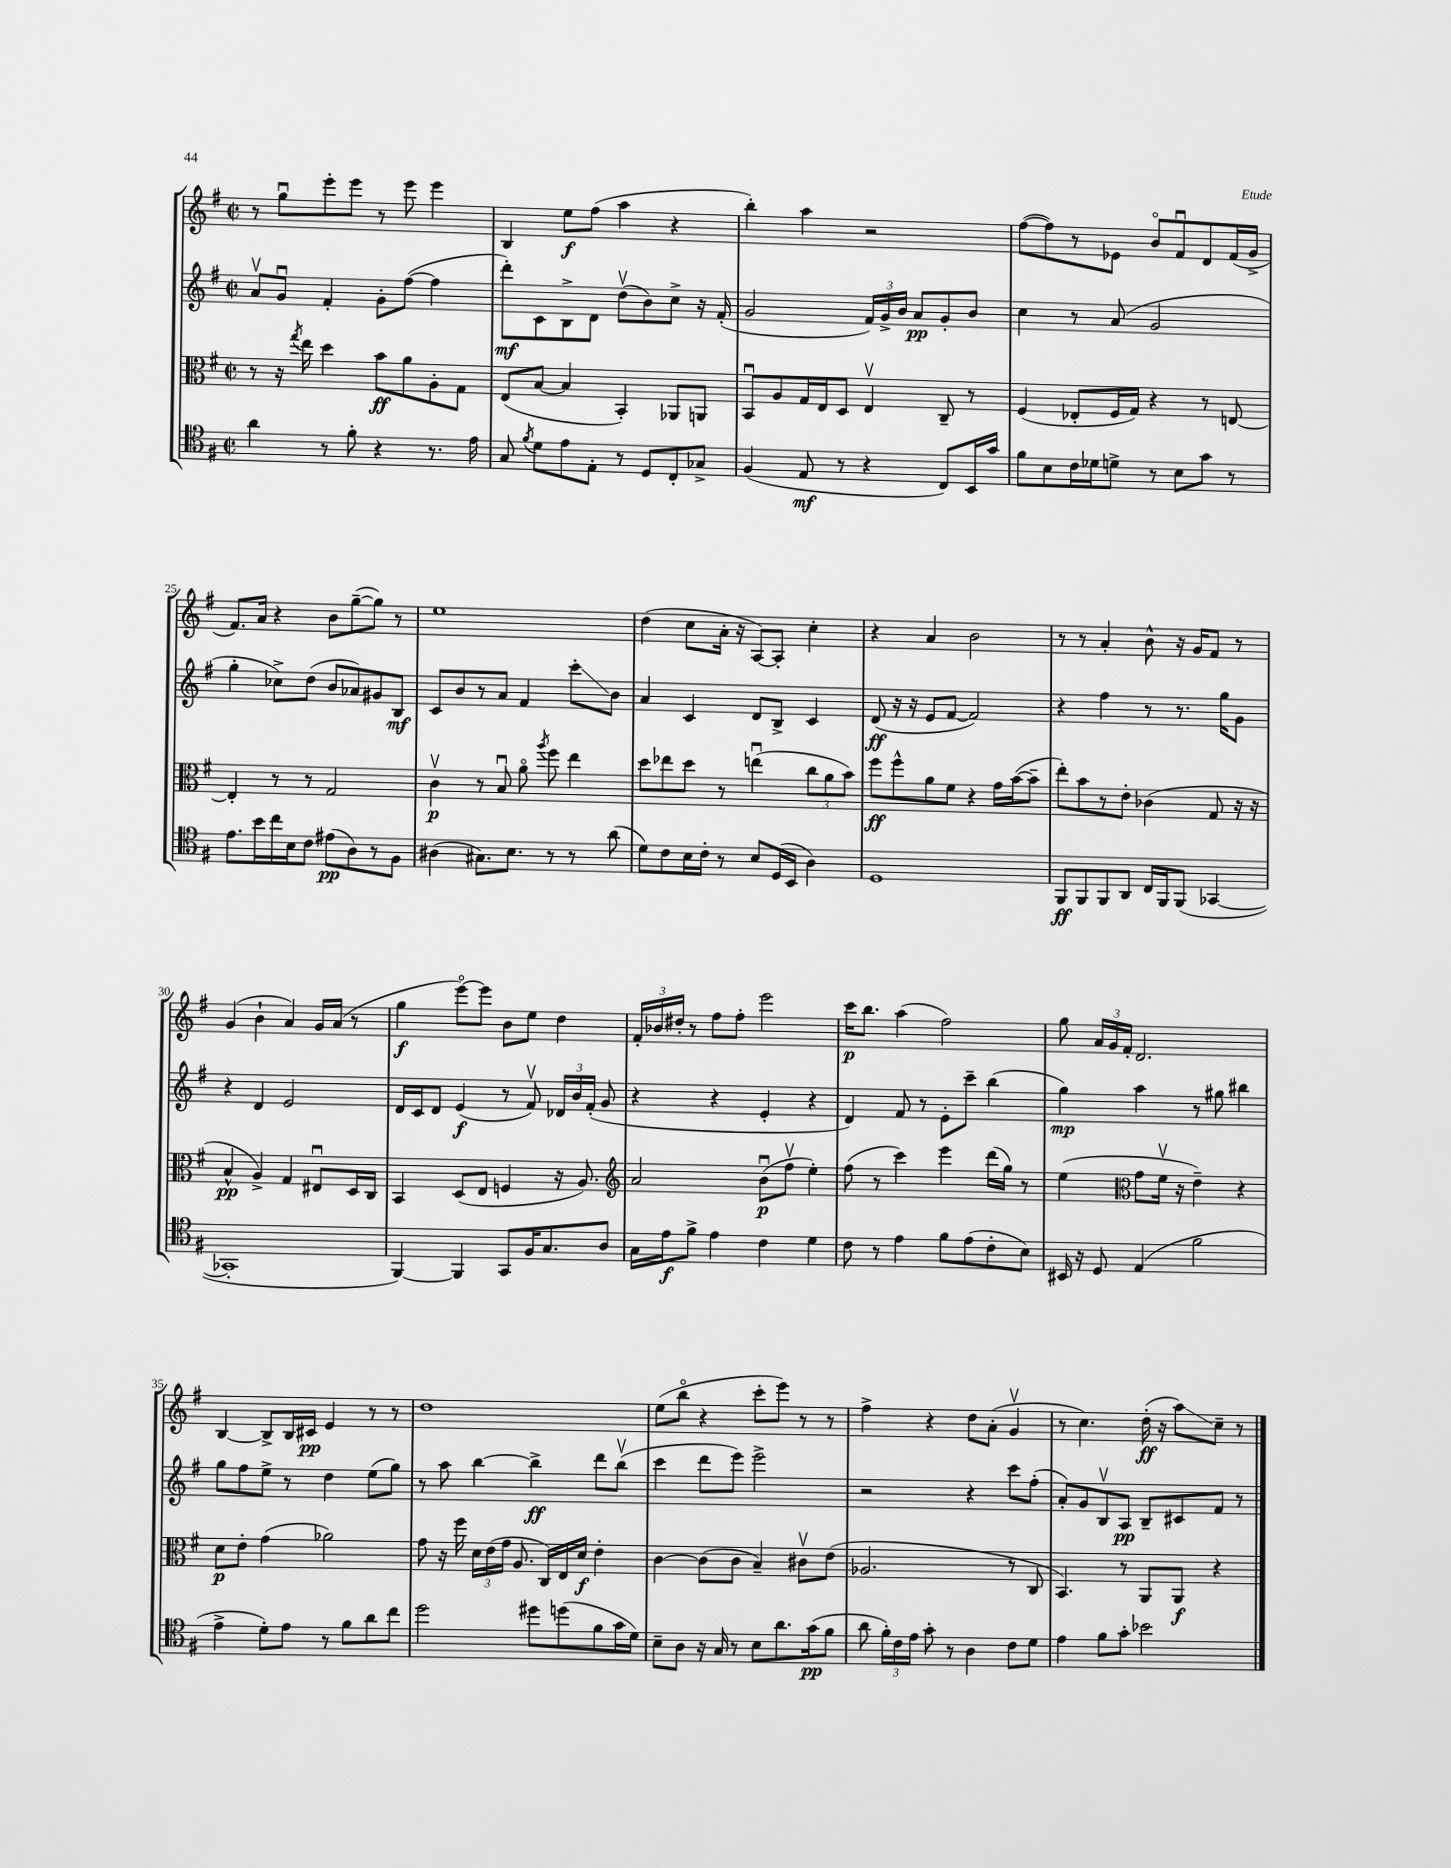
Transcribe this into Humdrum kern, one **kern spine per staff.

**kern	**kern	**kern	**kern
*staff4	*staff3	*staff2	*staff1
*clefC4	*clefC3	*clefG2	*clefG2
*k[f#]	*k[f#]	*k[f#]	*k[f#]
*M2/2	*M2/2	*M2/2	*M2/2
*met(c|)	*met(c|)	*met(c|)	*met(c|)
4a	8r	8av	8r
.	16r	8gu	8ggu
.	8qgg	.	.
.	16ee	.	.
8r	4dd	4f#'	8eee'
8f#'	.	.	8eee
4r	8b	8g'	8r
.	8a	([8ff#	8eee
8.r	8A'	4ff#]	4eee
.	8G	.	.
16e	.	.	.
=	=	=	=
8G	(8E	8ddd')	4B
8qf#	.	.	.
8d	[8B	8c	.
8e	4B]	8B^	8ee
8E'	.	8d	(8ff#
8r	4BB')	(8ddv	4aa
8D	.	8b)	.
8C'	8AA-	8cc^	4r
8G-^	8AA	16r	.
.	.	(16f#'	.
=	=	=	=
(4F#	8BBu	2g	4bb')
.	8A	.	.
8E	16G	.	4aa
.	16E	.	.
8r	8D	.	.
4r	4Ev	24f#)	2r
.	.	24g^	.
.	.	24b	.
.	.	8a	.
8C)	8C~	8g'	.
16BB	8r	8b	.
16g	.	.	.
=	=	=	=
8f#	(4F#	4cc	([8ff#
8B	.	.	8ff#])
16c	8E-'	8r	8r
16d-	.	.	.
8d^	16F#	(8a	8e-
.	16G)	.	.
8r	4r	2g	8bo
8B	.	.	8f#u
8g	8r	.	8d
8r	[8E	.	(16f#
.	.	.	16g^
=	=	=	=
8.e	4E']	4gg'	8.f#)
16b	.	.	16a
16cc	8r	8cc-^)	4r
16B	.	.	.
8c	8r	(8dd	.
(8e#	2G	8b	8b
8A)	.	8a-)	([8gg~
8r	.	8g#	8gg])
8F#	.	8B	8r
=	=	=	=
(4A#	4cv	8c	1ee
.	.	8b	.
8.G#)	8r	8r	.
.	8Bu	8a	.
8.B	.	.	.
.	8ao	4f#	.
.	8qaa	.	.
8r	8ff#	.	.
8r	4ee	8ccc'	.
(8a	.	8b	.
=	=	=	=
8d)	8dd	4a	(4dd
8c	8ee-	.	.
16B	8dd	4c	8cc
16c'	.	.	.
8r	8r	.	16a'
.	.	.	16r
8B	(4eeu	8d	[8A)
(16D	.	8B^	8A']
16BB	.	.	.
4A)	12cc	4c	4cc'
.	12a	.	.
.	12b)	.	.
=	=	=	=
1D	8ff#	(8d	4r
.	8ff#^^	16r	.
.	.	16r	.
.	8a	8e	4a
.	8f#	[8f#	.
.	4r	2f#])	2b
.	16g	.	.
.	([16b	.	.
.	8b~]	.	.
=	=	=	=
8FF#	8ee')	4r	8r
8FF#	8b	.	8r
8FF#	8r	4ff#	4a'
8AA	8e'	.	.
16C	(4c-	8r	8b^^
16FF#	.	.	.
(8FF#	.	8.r	16r
.	.	.	16g
[4GG-	8G	.	8f#
.	.	16gg	.
.	16r	8g	8r
.	16r	.	.
=	=	=	=
1GG-']	4B^^	4r	(4g
.	4A^)	4d	4b`
.	4G	2e	4a)
.	8E#u	.	16g
.	.	.	(16a
.	16D	.	8r
.	16C	.	.
=	=	=	=
[4FF#)	4BB	16d	4gg
.	.	16c	.
.	.	8d	.
4FF#]	(8D	(4e	[8eeeo)
.	8E	.	8eee]
8GG	4F	8r	8b
16F#	.	8f#v)	8ee
8.G	.	.	.
.	16r	24d-	4dd
.	.	24b	.
.	8.A)	.	.
.	.	(24f#'	.
8A	.	8g	.
=	=	=	=
*	*clefG2	*	*
16G	2a	4r	24f#'
.	.	.	24b-
16e	.	.	.
.	.	.	24dd#'
8f#^	.	.	8r
4e	.	4r	8ff#
.	.	.	8ff#'
4c	(8bu	4e'	2eee
.	8ff#v	.	.
4d	4ee')	4r	.
=	=	=	=
8c	(8ff#	4d)	16ccc
.	.	.	8.bb
8r	8r	.	.
4e	4ccc)	8f#	(4aa
.	.	8r	.
8f#	4eee	8e'	2ff#)
(8e	.	8ccc~	.
8c'	(16ddd	(4bb	.
.	16gg)	.	.
8B)	8r	.	.
=	=	=	=
16BB#	(4ee	4gg)	8gg
16r	.	.	.
8D	.	.	24a
.	.	.	24g
.	.	.	24f#'
*	*clefC3	*	*
(4E	8g	4aa	2.d
.	16f#v	.	.
.	16r	.	.
2f#	4e~)	8r	.
.	.	8gg#	.
.	4r	4bb#	.
=	=	=	=
4e^	8d	8gg	[4B
.	8e'	8ff#	.
8d')	(4g	8ee^	8B^]
8e	.	8r	16B
.	.	.	16c#
8r	2a-)	4dd	4e
8f#	.	.	.
8a	.	(8ee	8r
8cc	.	8gg)	8r
=	=	=	=
2dd	8g	8r	1dd
.	16r	8aa	.
.	16ff#	.	.
.	24d	[4bb	.
.	(24e	.	.
.	24g	.	.
.	8.A	.	.
8dd#	.	4bb^]	.
.	16C)	.	.
(8dd	16E	.	.
.	16d	.	.
8f#	4e'	8ddd	.
16g	.	(8bbv	.
16d)	.	.	.
=	=	=	=
8B~	[4c	4ccc	(8ee
8A	.	.	8bbo
16r	(8c]	8ddd	4r
16G	.	.	.
8r	8c	8eee)	.
8B	4B~)	2eee^	8ccc'
8.a	.	.	8eee)
.	8c#v	.	8r
(16g	.	.	.
8f#	(8e	.	8r
=	=	=	=
8a	2.A-	2r	4ff#^
24f#')	.	.	.
24c	.	.	.
24e	.	.	.
8g'	.	.	4r
8r	.	.	.
4A	.	4r	8dd
.	.	.	(8a'
8c	8r	8ccc	4gv
8d	8C	(8ff#'	.
=	=	=	=
4e	4.BB)	8a')	8r
.	.	8g	4.cc)
8f#	.	8Bv	.
8g'	8r	8A	.
2b-	8AA	8B~	(16dd'
.	.	.	16r
.	8AA	8c#	8aa)
.	4r	8f#	8cc~
.	.	8r	8r
==	==	==	==
*-	*-	*-	*-
